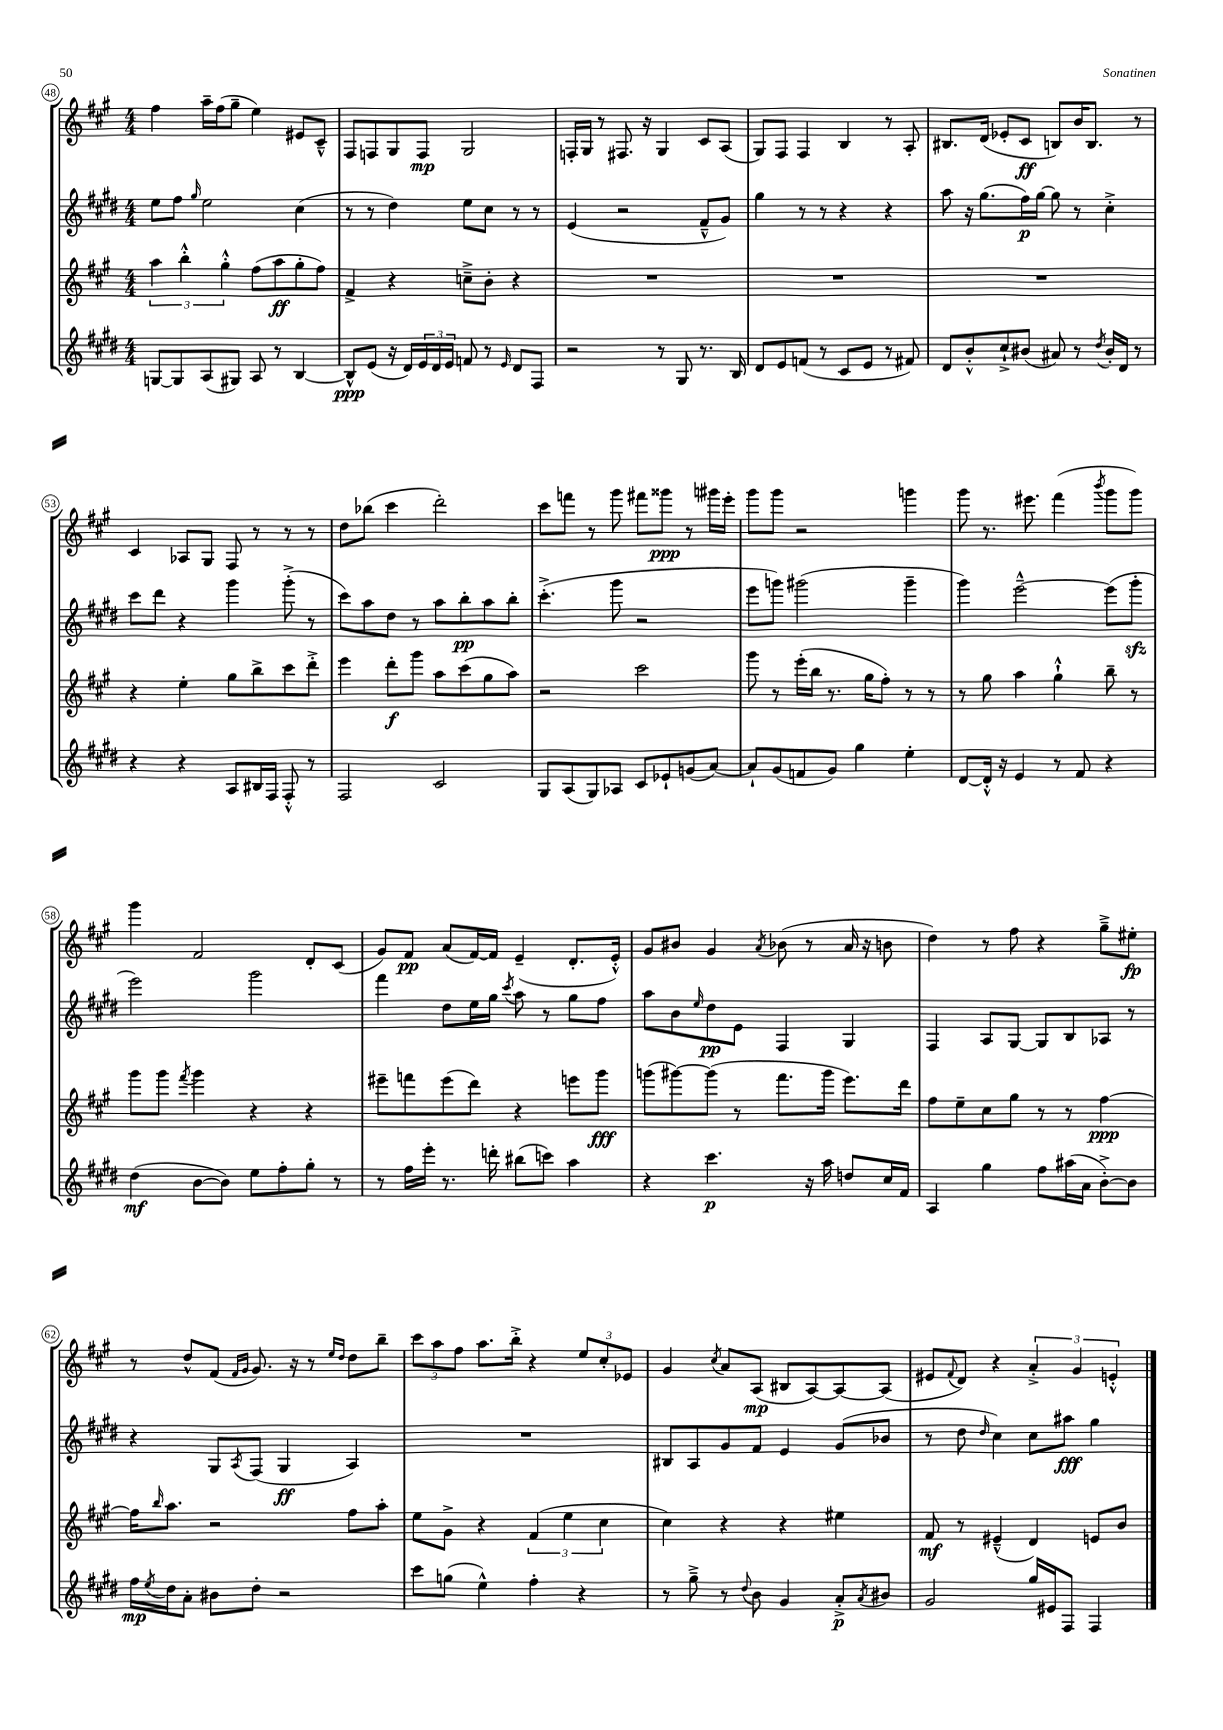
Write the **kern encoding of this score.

**kern	**kern	**kern	**kern
*staff4	*staff3	*staff2	*staff1
*clefG2	*clefG2	*clefG2	*clefG2
*k[f#c#g#d#]	*k[f#c#g#]	*k[f#c#g#d#]	*k[f#c#g#]
*M4/4	*M4/4	*M4/4	*M4/4
[8G	6aa	8ee	4ff#
8G]	.	8ff#	.
.	6bb'^^	.	.
.	.	16qqgg#	.
(8A	.	2ee	16aa~
.	.	.	(16ff#
.	6gg#'^^	.	.
8G#)	.	.	8gg#~
8A	(8ff#	.	4ee)
8r	8aa	.	.
[4B	8gg#'	(4cc#	8e#
.	8ff#)	.	8c#~^^
=	=	=	=
8B^^]	4f#^	8r	8F#
(8e	.	8r	8F
16r	4r	4dd#)	8G#
16d#)	.	.	.
24e	.	.	8F
24d#	.	.	.
24e	.	.	.
8f	8cc~^	8ee	2G#
8r	8b'	8cc#	.
16qqe	.	.	.
8d#	4r	8r	.
8F#	.	8r	.
=	=	=	=
2r	1r	(4e	16F'
.	.	.	16G#
.	.	.	8r
.	.	2r	8.F#
.	.	.	16r
8r	.	.	4G#
8G#	.	.	.
8.r	.	8f#~^^	8c#
.	.	8g#)	(8A
16B	.	.	.
=	=	=	=
8d#	1r	4gg#	8G#)
8e	.	.	8F#
(8f	.	8r	4F#
8r	.	8r	.
8c#	.	4r	4B
8e	.	.	.
8r	.	4r	8r
8f#)	.	.	8A'
=	=	=	=
8d#	1r	8aa	8.B#
8b'^^	.	16r	.
.	.	(8.gg#	(16d
8cc#`^	.	.	8e-'
(8b#	.	16ff#)	8c#
.	.	[16gg#	.
8a#)	.	8gg#]	8B)
8r	.	8r	16b
.	.	.	8.B
8qdd#	.	.	.
16b#'	.	4cc#'^	.
16d#	.	.	.
8r	.	.	8r
=	=	=	=
4r	4r	8ccc#	4c#
.	.	8ddd#	.
4r	4ee'	4r	8A-
.	.	.	8G#
8A	8gg#	4ggg#	8F#
16B#	8bb^	.	8r
16F#	.	.	.
8F#'^^	8ccc#	(8ggg#'^	8r
8r	8ddd'^	8r	8r
=	=	=	=
2F#	4eee	8ccc#)	8dd
.	.	8aa	(8bb-
.	8ddd'	8dd#	4ccc#
.	8ggg#	8r	.
2c#	8aa	8aa	2ddd')
.	(8ccc#	8bb'	.
.	8gg#	8aa	.
.	8aa)	8bb'	.
=	=	=	=
8G#	2r	(4.ccc#'^	8ccc#
(8A	.	.	8fff
8G#)	.	.	8r
8A-	.	8ggg#	8ggg#
8c#	2ccc#	2r	8fff#
8e-`	.	.	8ggg##
(8g	.	.	8r
[8a)	.	.	16ggg#
.	.	.	16eee'
=	=	=	=
8a`]	8ggg#	8eee	8ggg#
(8g#	8r	8ggg)	8ggg#
8f	(16eee'	(2ggg#	2r
.	16bb	.	.
8g#)	8.r	.	.
4gg#	.	.	.
.	16gg#	.	.
.	8ff#')	.	.
4ee'	8r	4ggg#~	4ggg
.	8r	.	.
=	=	=	=
[8d#	8r	4ggg#)	8ggg#
16d#'^^]	8gg#	.	8.r
16r	.	.	.
4e	4aa	[2eee~^^	.
.	.	.	8.eee#
8r	4gg#`^^	.	(4fff#
8f#	.	.	.
.	.	.	8qbbb
4r	8bb~	(8eee]	8ggg#
.	8r	8ggg#'	8ggg#)
=	=	=	=
(4dd#	8ggg#	2eee)	4ggg#
.	8ggg#	.	.
.	8qfff#	.	.
[8b	4ggg#	.	2f#
8b])	.	.	.
8ee	4r	2ggg#	.
8ff#'	.	.	.
8gg#'	4r	.	8d'
8r	.	.	(8c#
=	=	=	=
8r	8eee#~	4fff#	8g#)
16ff#	8fff	.	8f#
16eee'	.	.	.
8.r	(8eee#	8dd#	(8a
.	8ddd)	16ee	[16f#)
16ddd'	.	16gg#	16f#]
.	.	8qccc#	.
(8bb#	4r	8aa	(4e~
8ccc)	.	8r	.
4aa	8eee	8gg#	8.d'
.	8ggg#	8ff#	.
.	.	.	16e'^^)
=	=	=	=
4r	(8ggg	8aa	8g#
.	[8ggg#)	8b	8b#
.	.	16qqee	.
4.ccc#	(8ggg#]	8dd#	4g#
.	8r	8e	.
.	.	.	8qa
.	8.fff#	4F#	(8b-
16r	.	.	8r
16aa	16ggg#	.	.
8dd	8.eee)	4G#	16a
.	.	.	16r
16cc#	.	.	8b
16f#	16ddd	.	.
=	=	=	=
4A	8ff#	4F#	4dd)
.	8ee~	.	.
4gg#	8cc#	8A	8r
.	8gg#	[8G#	8ff#
8ff#	8r	8G#]	4r
(16aa#	8r	8B	.
16a	.	.	.
[8b'^)	[4ff#	8A-	8gg#~^
8b]	.	8r	8ee#'
=	=	=	=
16ff#	16ff#]	4r	8r
8qee	16qqbb	.	.
16dd#	8.aa	.	.
8a'	.	.	8dd^^
8b#	2r	8G#	(8f#
.	.	.	16qqf#
.	.	8qA	16qqg#
8dd#'	.	(8F#	8.g#)
2r	.	4G#	.
.	.	.	16r
.	.	.	8r
.	.	.	16qqee
.	.	.	16qqdd
.	8ff#	4A)	8dd
.	8aa'	.	8bb~
=	=	=	=
8ccc#	8ee	1r	12ccc#
.	.	.	12aa
(8gg	8g#^	.	.
.	.	.	12ff#
4ee^^)	4r	.	8.aa
.	.	.	16bb'^
4ff#'	(6f#	.	4r
.	6ee	.	.
4r	.	.	12ee
.	6cc#	.	12cc#'
.	.	.	12e-
=	=	=	=
8r	4cc#)	8B#	4g#
8gg#~^	.	8A	.
.	.	.	8qcc#
8r	4r	8g#	8a
8qqdd#	.	.	.
8b	.	8f#	(8A
4g#	4r	4e	8B#
.	.	.	[8A)
8a'^	4ee#	(8g#	8A_
8qa	.	.	.
8b#	.	8b-	(8A]
=	=	=	=
2g#	8f#	8r	8e#
.	.	.	8qqf#
.	8r	8dd#	8d)
.	.	16qqdd#	.
.	(4e#~^^	4cc#)	4r
16gg#	4d)	8cc#	6a'^
16e#	.	.	.
8F#	.	8aa#	.
.	.	.	6g#
4F#	8e	4gg#	.
.	.	.	6e'^^
.	8b	.	.
==	==	==	==
*-	*-	*-	*-
